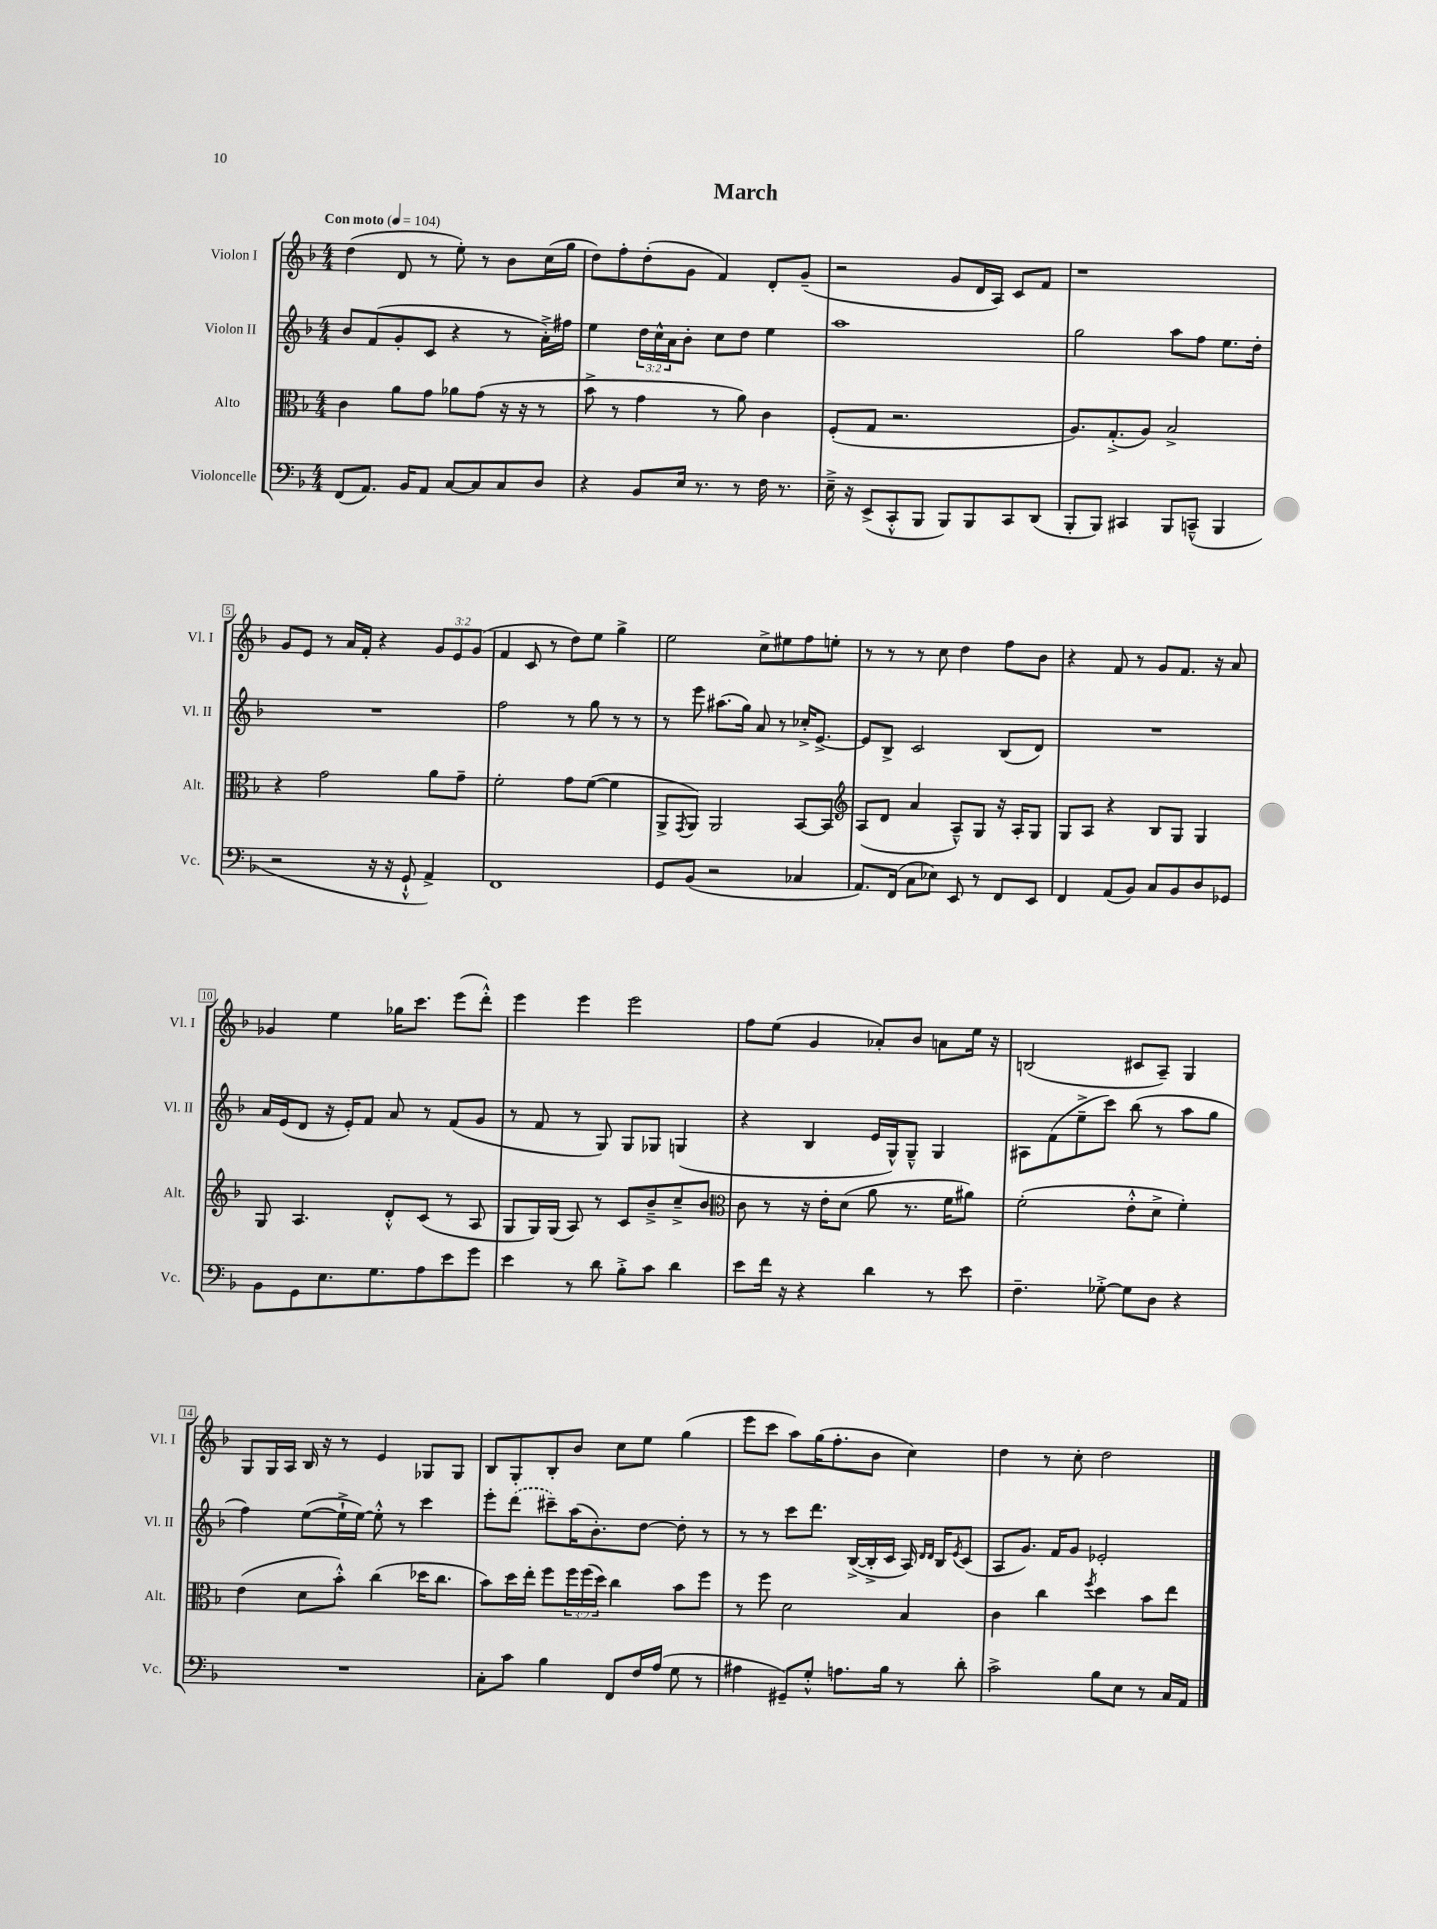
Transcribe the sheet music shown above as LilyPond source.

\header { title = "March" }
<<
\new StaffGroup <<
\new Staff = "s0" \with { instrumentName = "Violon I" shortInstrumentName = "Vl. I" } {
    \clef treble \key f \major \numericTimeSignature \time 4/4 \override Staff.TupletNumber.text = #tuplet-number::calc-fraction-text \tempo "Con moto" 4 = 104
    d''4( d'8 r8 e''8-.) r8 bes'8 c''16( g''16 |
    d''8) f''8-. d''8-.( g'8 f'4) d'8-. g'8--( |
    r2 g'8 d'16 a16) c'8 f'8 |
    r1 |
    g'8 e'8 r8 a'16 f'16-. r4 \tuplet 3/2 { g'8 e'8 g'8( } |
    f'4 c'8 r8 d''8) e''8 g''4-> |
    e''2 c''8-> eis''8 f''8 e''8-. |
    r8 r8 r8 c''8 d''4 f''8 bes'8 |
    r4 f'8 r8 g'8 f'8. r16 a'8 |
    ges'4 e''4 ges''16 c'''8. e'''8( d'''8-.-^) |
    e'''4 e'''4 e'''2 |
    f''8 e''8( g'4 aes'8-.) bes'8 a'8 e''16 r16 |
    b2( cis'8 a8--) g4 |
    g8 g16 a16 bes16 r16 r8 e'4 ges8 ges8 |
    bes8 g8-. bes8-. bes'8 c''8 e''8 g''4( |
    e'''8 c'''8 a''8) g''16( f''8.-. bes'8 c''4) |
    d''4 r8 c''8-. d''2 \bar "|." |
}
\new Staff = "s1" \with { instrumentName = "Violon II" shortInstrumentName = "Vl. II" } {
    \clef treble \key f \major \numericTimeSignature \time 4/4 \override Staff.TupletNumber.text = #tuplet-number::calc-fraction-text
    bes'8 f'8( g'8-. c'8 r4 r8 a'16-.->) fis''16 |
    e''4 \tuplet 3/2 { d''16 c''16-^ a'16 } bes'8-. c''8 d''8 e''4 |
    a''1 |
    g''2 a''8 f''8 e''8. d''16-. |
    R1 |
    f''2 r8 g''8 r8 r8 |
    r8 e'''8 ais''8.( g''16) a'8 r8 ces''16-.-> e'8.~-> |
    e'8 bes8-> c'2 bes8( d'8) |
    R1 |
    a'16 e'16( d'8 r16 e'16-.) f'8 a'8 r8 f'8( g'8 |
    r8 f'8 r8 g8) g8 ges8 g4( |
    r4 bes4 e'16 g16-^) g8---^ g4 |
    ais8 f'8( e''8---> c'''8) bes''8( r8 a''8 g''8 |
    f''4) e''8~( e''16-!-> e''16~) e''8-.-^ r8 c'''4 |
    e'''8-. \once \slurDashed d'''8( cis'''8--) a''16( bes'8.-.) d''8~ d''8-. r8 |
    r8 r8 c'''8 d'''8. bes16~->( bes16-.-> c'16 a16) \grace { d'16 d'16 } bes16 \acciaccatura { e'8 } c'8( |
    a8 g'8.) f'16 g'8 ees'2-. \bar "|." |
}
\new Staff = "s2" \with { instrumentName = "Alto" shortInstrumentName = "Alt." } {
    \clef alto \key f \major \numericTimeSignature \time 4/4 \override Staff.TupletNumber.text = #tuplet-number::calc-fraction-text
    c'4 a'8 g'8 aes'8 g'8( r16 r16 r8 |
    bes'8-> r8 g'4 r8 a'8) c'4 |
    f8-.( g8 r2. |
    a8.) g8.-.->( a8) bes2-> |
    r4 g'2 a'8 g'8-- |
    f'2-. g'8 f'8~( f'4 |
    a,8-> \acciaccatura { g,8 } a,8) a,2 bes,8~ bes,8 |
    \clef treble a8( d'8 a'4 a8---^) g8 r16 a16-. g8 |
    g8 a8 r4 bes8 g8 g4 |
    g8 a4. d'8-.-^ c'8( r8 a8 |
    g8 g16) g16( a8) r8 c'8 bes'8---> c''8---> bes'8 |
    \clef alto c'8 r8 r16 e'16-. d'8( a'8 r8. f'16 ais'8) |
    f'2-.( e'8-.-^ d'8-> f'4-.) |
    e'4( d'8 bes'8-.-^) c''4( des''16 c''8. |
    bes'8) d''16 e''16-. f''8 \tuplet 3/2 { f''16 f''16( d''16) } c''4 bes'8 f''8 |
    r8 f''8 d'2 bes4 |
    c'4 c''4 \acciaccatura { f''8 } d''4 bes'8 e''8 \bar "|." |
}
\new Staff = "s3" \with { instrumentName = "Violoncelle" shortInstrumentName = "Vc." } {
    \clef bass \key f \major \numericTimeSignature \time 4/4
    f,8( a,8.) bes,16 a,8 c8~ c8 c8 d8 |
    r4 bes,8 e16 r8. r8 f16 r8. |
    e16---> r16 e,8->( c,8-.-^ bes,,8 bes,,8) bes,,8 c,8 d,8( |
    bes,,8-. bes,,8) cis,4 bes,,8 c,8---^( bes,,4 |
    r2 r16 r16 g,8-!-^ a,4->) |
    f,1 |
    g,8 bes,8( r2 ces4 |
    a,8.) f,16( c8 ees8) e,8 r8 f,8 e,8 |
    f,4 a,8( bes,8) c8 bes,8 d8 ges,8 |
    bes,8 g,8 e8. g8. a8 e'8 g'8 |
    e'4 r8 d'8 bes8-.-> c'8 d'4 |
    e'8 f'16 r16 r4 d'4 r8 e'8 |
    f4.-- ges8~-.-> ges8 d8 r4 |
    R1 |
    c8-. c'8 bes4 f,8 f16 a16( g8 r8 |
    ais4 gis,8--) g8-.-^ a8. bes16 r8 d'8-. |
    c'2-> bes8 e8 r8 c16 a,16 \bar "|." |
}
>>
>>
\layout { \context { \Score \override BarNumber.stencil = #(make-stencil-boxer 0.1 0.3 ly:text-interface::print) } }
